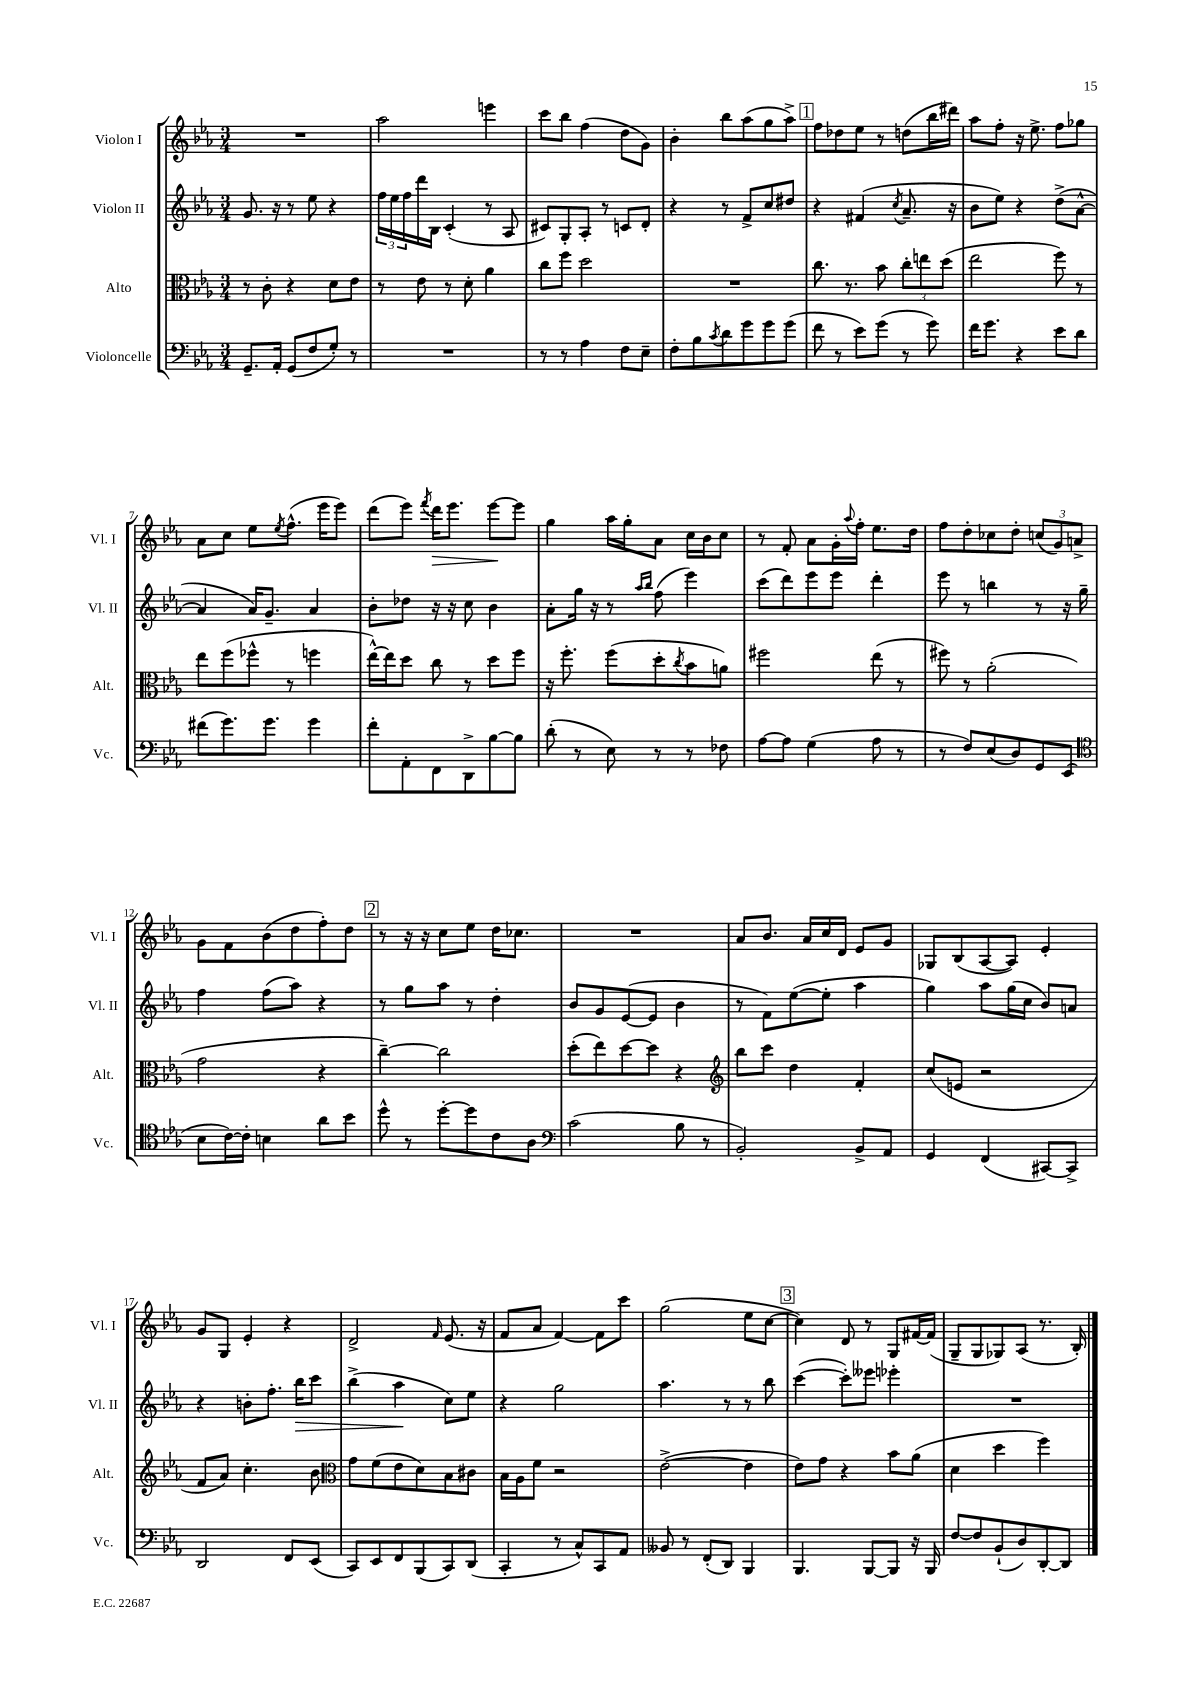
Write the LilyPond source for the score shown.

<<
\new StaffGroup <<
\new Staff = "s0" \with { instrumentName = "Violon I" shortInstrumentName = "Vl. I" } {
    \clef treble \key ees \major \numericTimeSignature \time 3/4
    R2. |
    aes''2 e'''4 |
    c'''8 bes''8 f''4( d''8 g'8) |
    bes'4-. bes''8 aes''8( g''8 aes''8->) |
    \mark \markup { \box "1" } f''8 des''8 ees''8 r8 d''8( bes''16 dis'''16) |
    aes''8 f''8-. r16 ees''8.-> f''8 ges''8 |
    aes'8 c''8 ees''8 \acciaccatura { ees''8 } f''8.-^( ees'''16 ees'''8) |
    d'''8( ees'''8) \acciaccatura { f'''8 } d'''16\> ees'''8. ees'''8~\! ees'''8 |
    g''4 aes''16 g''16-. aes'8 c''16 bes'16 c''8 |
    r8 f'8-. aes'8 g'16-. \appoggiatura { aes''8 } f''16-. ees''8. d''16 |
    f''8 d''8-. ces''8 d''8-. \tuplet 3/2 { c''8( g'8) a'8-> } |
    g'8 f'8 bes'8( d''8 f''8-.) d''8 |
    \mark \markup { \box "2" } r8 r16 r16 c''8 ees''8 d''16 ces''8. |
    R2. |
    aes'8 bes'8. aes'16 c''16 d'16 ees'8 g'8 |
    ges8 bes8( aes8~ aes8) ees'4-. |
    g'8 g8 ees'4-. r4 |
    d'2-> \grace { f'16 } ees'8.( r16 |
    f'8 aes'8 f'4~) f'8 c'''8 |
    g''2( ees''8 c''8~ |
    \mark \markup { \box "3" } c''4) d'8 r8 g8 fis'16~ fis'16( |
    g8-- g8 ges8) aes8( r8. bes16-.) \bar "|." |
}
\new Staff = "s1" \with { instrumentName = "Violon II" shortInstrumentName = "Vl. II" } {
    \clef treble \key ees \major \numericTimeSignature \time 3/4
    g'8. r16 r8 ees''8 r4 |
    \tuplet 3/2 { f''16 ees''16 f''16 } d'''16 bes16 c'4-.( r8 aes8 |
    cis'8) g8-. aes8-. r8 c'8 d'8-. |
    r4 r8 f'8-> c''8 dis''8 |
    \mark \markup { \box "1" } r4 fis'4( \acciaccatura { c''8 } aes'8.-- r16 |
    bes'8 ees''8) r4 d''8->( aes'8~-^ |
    aes'4 aes'16) g'8.-- aes'4 |
    bes'8-. des''8 r16 r16 c''8 bes'4 |
    aes'8-. g''16 r16 r8 \grace { aes''16 bes''16 } f''8( ees'''4) |
    c'''8( d'''8) ees'''8 ees'''8 d'''4-. |
    ees'''8 r8 b''4 r8 r16 g''16-- |
    f''4 f''8( aes''8) r4 |
    \mark \markup { \box "2" } r8 g''8 aes''8 r8 d''4-. |
    bes'8 g'8 ees'8~( ees'8 bes'4 |
    r8 f'8) ees''8~( ees''8-. aes''4 |
    g''4) aes''8 g''16( c''16 bes'8) a'8 |
    r4 b'8-. f''8.-. bes''16\> c'''8 |
    bes''4->( aes''4\! c''8) ees''8 |
    r4 g''2 |
    aes''4. r8 r8 bes''8 |
    \mark \markup { \box "3" } c'''4~( c'''8-.) eeses'''8 ees'''4-. |
    R2. \bar "|." |
}
\new Staff = "s2" \with { instrumentName = "Alto" shortInstrumentName = "Alt." } {
    \clef alto \key ees \major \numericTimeSignature \time 3/4
    r8 c'8-. r4 d'8 ees'8 |
    r8 ees'8 r8 d'8-. aes'4 |
    c''8 f''8 d''2 |
    R2. |
    \mark \markup { \box "1" } c''8. r8. bes'8 \tuplet 3/2 { c''8-. e''8 d''8( } |
    ees''2 f''8) r8 |
    ees''8 f''8( fes''8-^ r8 f''4 |
    ees''16~-^) ees''16 d''8 c''8 r8 d''8 f''8 |
    r16 f''8.-. f''8( d''8-. \acciaccatura { c''8 } bes'8 a'8) |
    fis''2 ees''8( r8 |
    fis''8) r8 aes'2-.( |
    g'2 r4 |
    \mark \markup { \box "2" } c''4~--) c''2 |
    d''8-.( ees''8) d''8~ d''8 r4 |
    \clef treble bes''8 c'''8 d''4 f'4-. |
    c''8( e'8 r2 |
    f'8 aes'8) c''4.-. bes'8 |
    \clef alto g'8 f'8( ees'8 d'8) bes8 cis'8 |
    bes16 aes16 f'8 r2 |
    ees'2~->( ees'4 |
    \mark \markup { \box "3" } ees'8) g'8 r4 bes'8 aes'8( |
    d'4 d''4 f''4) \bar "|." |
}
\new Staff = "s3" \with { instrumentName = "Violoncelle" shortInstrumentName = "Vc." } {
    \clef bass \key ees \major \numericTimeSignature \time 3/4
    g,8.-- aes,16-. g,8( f8 g8-.) r8 |
    R2. |
    r8 r8 aes4 f8 ees8-- |
    f8-. bes8 \acciaccatura { c'8 } d'8 g'8 g'8 g'8( |
    \mark \markup { \box "1" } f'8 r8 ees'8) g'8( r8 g'8) |
    f'16 g'8. r4 ees'8 d'8 |
    fis'8( g'8.) g'8. g'4 |
    f'8-. aes,8-. f,8 d,8-> bes8~ bes8 |
    d'8-.( r8 ees8) r8 r8 fes8 |
    aes8~ aes8 g4( aes8 r8 |
    r8 f8) ees8( d8) g,8 ees,8( |
    \clef tenor bes8 c'16~) c'16-. b4 aes'8 bes'8 |
    \mark \markup { \box "2" } d''8-^ r8 d''8~-. d''8 c'8 aes8 |
    \clef bass c'2( bes8 r8 |
    bes,2-.) bes,8-> aes,8 |
    g,4 f,4( cis,8~) cis,8-> |
    d,2 f,8 ees,8( |
    c,8) ees,8 f,8 bes,,8( c,8) d,8( |
    c,4-. r8 c8-^) c,8 aes,8 |
    beses,8 r8 f,8-.( d,8) bes,,4 |
    \mark \markup { \box "3" } bes,,4. bes,,8~ bes,,8 r16 bes,,16 |
    f8~ f8 bes,8-!( d8) d,8~-. d,8 \bar "|." |
}
>>
>>
